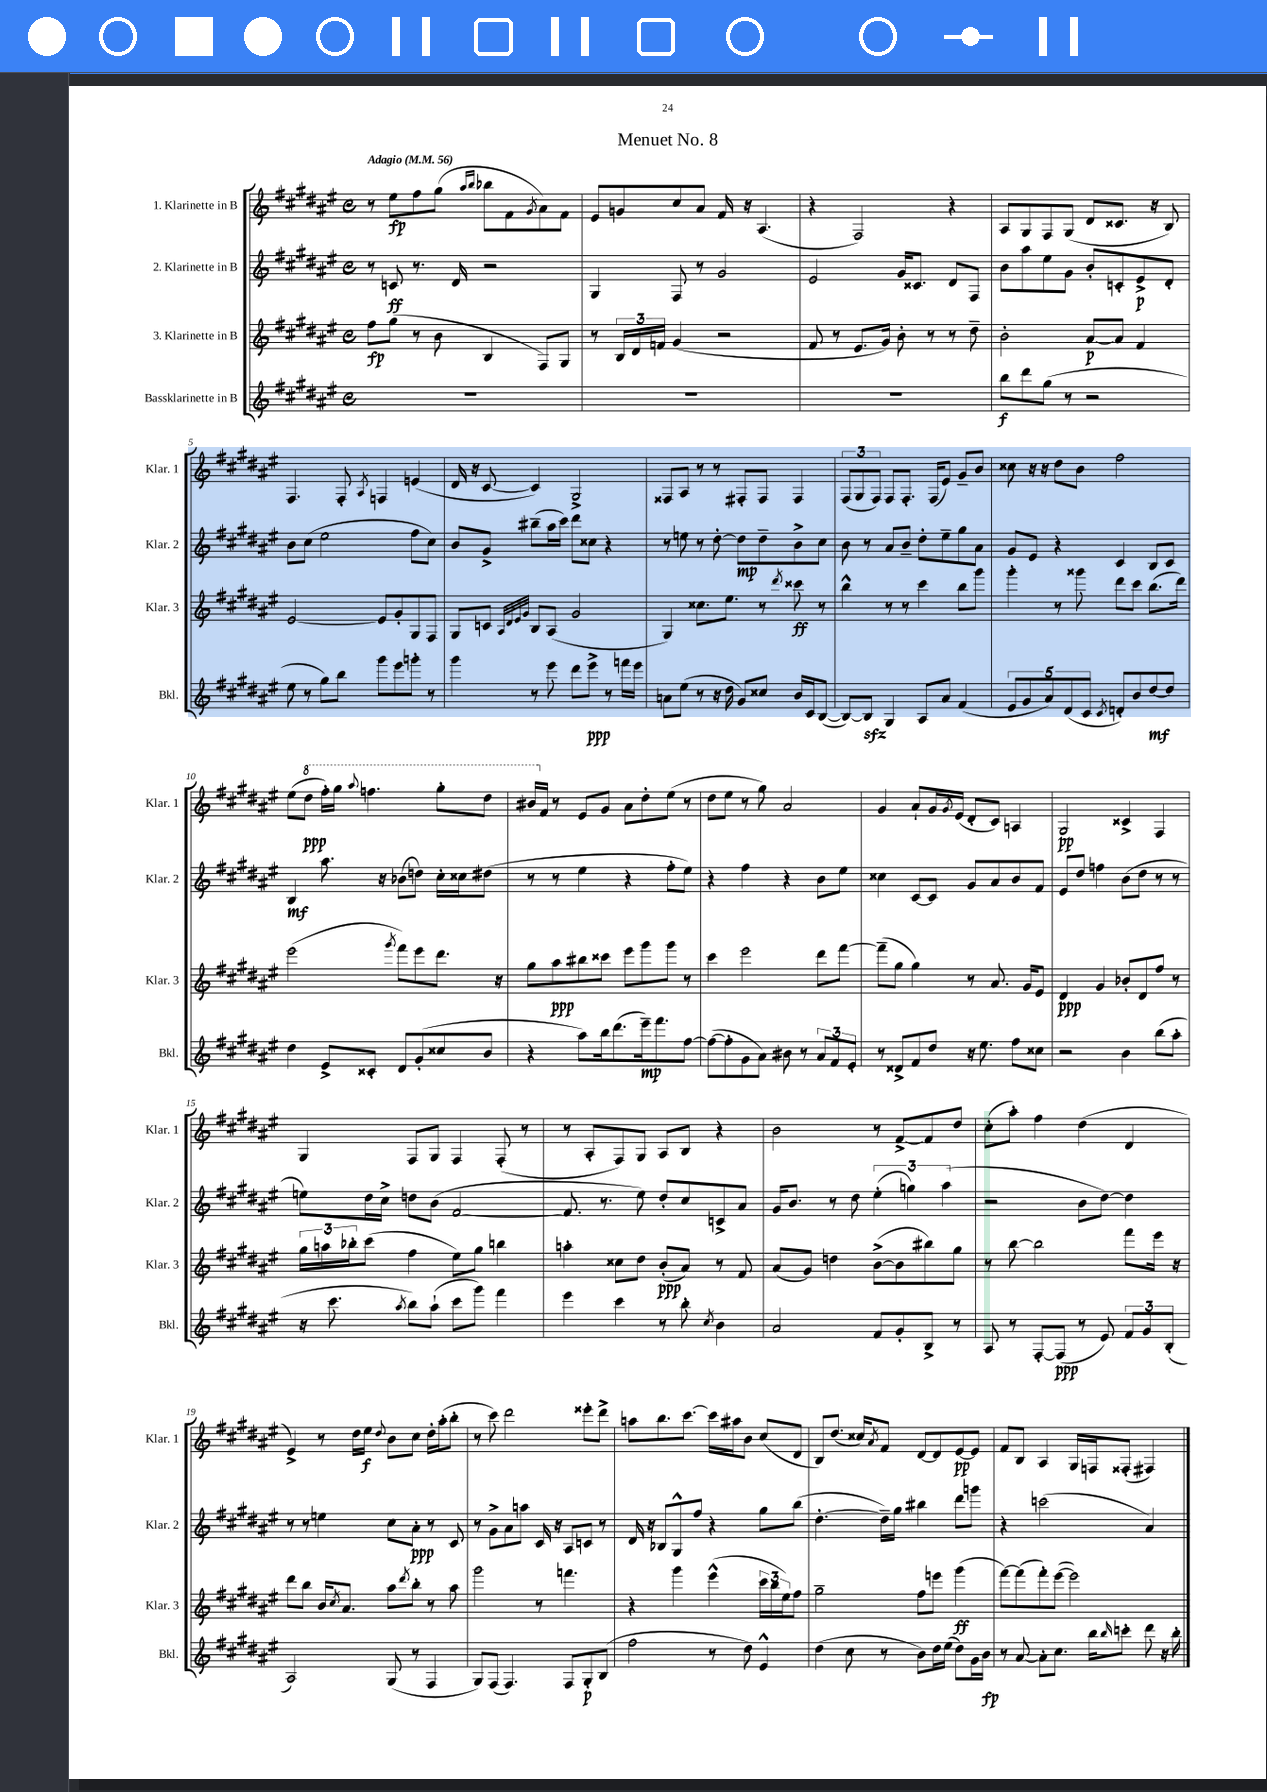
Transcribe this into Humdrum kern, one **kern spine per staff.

**kern	**dynam	**kern	**dynam	**kern	**dynam	**kern	**dynam
*part4	*part4	*part3	*part3	*part2	*part2	*part1	*part1
*staff4	*staff4	*staff3	*staff3	*staff2	*staff2	*staff1	*staff1
*I"Bassklarinette in B	*	*I"3. Klarinette in B	*	*I"2. Klarinette in B	*	*I"1. Klarinette in B	*
*I'Bkl.	*	*I'Klar. 3	*	*I'Klar. 2	*	*I'Klar. 1	*
*clefG2	*	*clefG2	*	*clefG2	*	*clefG2	*
*k[f#c#g#d#a#e#]	*	*k[f#c#g#d#a#e#]	*	*k[f#c#g#d#a#e#]	*	*k[f#c#g#d#a#e#]	*
*M4/4	*	*M4/4	*	*M4/4	*	*M4/4	*
*met(c)	*	*met(c)	*	*met(c)	*	*met(c)	*
*MM56	*	*MM56	*	*MM56	*	*MM56	*
=1	=1	=1	=1	=1	=1	=1	=1
!	!	!	!	!	!	!LO:TX:a:B:t=Adagio	!
1r	.	8ff#\L	fp	8r	.	8r	.
.	.	(8gg#\J	.	8cn/	ff	8ee#\L	fp
.	.	8r	.	8.r	.	8ff#\	.
.	.	8b\	.	.	.	(8gg#\J	.
.	.	.	.	16d#/	.	.	.
.	.	.	.	.	.	16qqaa#/LL	.
.	.	.	.	.	.	16qqbb/JJ	.
.	.	4B/	.	2r	.	8bb-X\L	.
.	.	.	.	.	.	8f#\	.
.	.	.	.	.	.	8qg#/	.
.	.	8F#/L)	.	.	.	8a#\)	.
.	.	8G#/J	.	.	.	8f#\J	.
=2	=2	=2	=2	=2	=2	=2	=2
1r	.	8r	.	4G#/	.	8e#/L	.
.	.	24B/LL	.	.	.	8gn/	.
.	.	24d#/	.	.	.	.	.
.	.	24fn/JJ	.	.	.	.	.
.	.	(4g#/	.	8F#/	.	8cc#/	.
.	.	.	.	8r	.	8a#/J	.
.	.	2r	.	2g#/	.	16f#/	.
.	.	.	.	.	.	16r	.
.	.	.	.	.	.	(4.A#/	.
=3	=3	=3	=3	=3	=3	=3	=3
1r	.	8f#/	.	2e#/	.	4r	.
.	.	8r	.	.	.	.	.
.	.	8.e#/L	.	.	.	2F#/)	.
.	.	16g#/Jk)	.	.	.	.	.
.	.	8b'\	.	16g#/KL	.	.	.
.	.	.	.	8.c##X/J	.	.	.
.	.	8r	.	.	.	.	.
.	.	8r	.	8d#/L	.	4r	.
.	.	8dd#~\	.	8F#/J	.	.	.
=4	=4	=4	=4	=4	=4	=4	=4
8bb\L	f	2b'\	.	8b\L	.	8A#/L	.
8ddd#\	.	.	.	8aa#\	.	8G#/	.
(8gg#\J	.	.	.	8ee#\	.	8F#/	.
8r	.	.	.	8g#\J	.	(8G#/J	.
2r	.	[8a#/L	p	8b'/L	.	8d#/L	.
.	.	8a#/J]	.	8cn'/	.	8.c##X/J	.
.	.	4f#/	.	8e#^/	p	.	.
.	.	.	.	.	.	16r	.
.	.	.	.	8d#'/J	.	8B/)	.
!!LO:LB:g=z
=5	=5	=5	=5	=5	=5	=5	=5
8ee#\	.	[2e#/	.	8b\L	.	4.F#/	.
8r	.	.	.	(8cc#\J	.	.	.
8gg#\L)	.	.	.	2ee#\	.	.	.
8bb\J	.	.	.	.	.	8F#'/	.
.	.	.	.	.	.	8qA#/	.
8ggg#\L	.	8e#/L]	.	.	.	4Fn/	.
8eee#\	.	8g#'/	.	.	.	.	.
8gggn'\J	.	8G#/	.	8ff#\L	.	(4en/	.
8r	.	8F#/J	.	8cc#\J)	.	.	.
=6	=6	=6	=6	=6	=6	=6	=6
4ggg#\	.	8G#/L	.	8b/L	.	16d#/	.
.	.	.	.	.	.	16r	.
.	.	8cn/J	.	8g#^/J	.	[8c#/	.
.	.	32qqA#/LLL	.	.	.	.	.
.	.	32qqd#/	.	.	.	.	.
.	.	32qqe#/	.	.	.	.	.
.	.	32qqg#/JJJ	.	.	.	.	.
8r	.	8B/L	.	(8bb#X~\L	.	4c#/])	.
8eee#\	.	(8A#/J	.	16aa#\L	.	.	.
.	.	.	.	16ccc#\JJ)	.	.	.
8ddd#\L	.	2g#/	.	8ddd#\L	.	2G#^/	.
8eee#^\J	ppp	.	.	8cc##X\J	.	.	.
8r	.	.	.	4r	.	.	.
16fffn\LL	.	.	.	.	.	.	.
16eee#\JJ	.	.	.	.	.	.	.
=7	=7	=7	=7	=7	=7	=7	=7
8an\L	.	4G#/)	.	8r	.	8F##X/L	.
(8ee#\J	.	.	.	8een\	.	8A#/J	.
8r	.	8.cc##X\L	.	8r	.	8r	.
16r	.	.	.	[8dd#'\	.	8r	.
16dd#\	.	8.ee#\J	.	.	.	.	.
8g#/L)	.	.	.	8dd#\L]	mp	8F#X'/L	.
8cc##X/J	.	8r	.	8dd#~\	.	8F#/J	.
.	.	8qddd#/	.	.	.	.	.
16b/LL	.	8ccc##X\	ff	8b^\	.	4F#/	.
16c#/J	.	.	.	.	.	.	.
([8B/J	.	8r	.	8cc#\J	.	.	.
=8	=8	=8	=8	=8	=8	=8	=8
8B/L_)	.	4bb^^\	.	8b\	.	(12F#/L	.
.	.	.	.	.	.	12G#/	.
8Bzz/J]	.	.	.	8r	.	.	.
.	.	.	.	.	.	12F#/J)	.
4G#/	.	8r	.	8a#/L	.	8F#/L	.
.	.	8r	.	8b~/J	.	8.F#'/J	.
8A#/L	.	4ccc#\	.	8dd#'\L	.	.	.
.	.	.	.	.	.	(16F#/KL	.
8a#/J	.	.	.	8ee#~\	.	8e#/J)	.
(4f#/	.	8bb\L	.	8gg#\	.	8g#~/L	.
.	.	8ggg#\J	.	8a#\J	.	8b/J	.
=9	=9	=9	=9	=9	=9	=9	=9
10e#/L	.	4ggg#'\	.	8g#/L	.	8cc##X\	.
10g#/	.	.	.	.	.	.	.
.	.	.	.	8e#/J	.	16r	.
.	.	.	.	.	.	16r	.
10a#/)	.	.	.	.	.	.	.
.	.	8r	.	4r	.	8dd#\L	.
(10d#/	.	.	.	.	.	.	.
.	.	8ggg##X\	.	.	.	8b\J	.
10c#/J	.	.	.	.	.	.	.
8qc#/	.	.	.	.	.	.	.
8dn'/L)	.	8ddd#\L	.	4c#/	.	2ff#\	.
8b/	.	8ccc#\J	.	.	.	.	.
[8dd#/	mf	(8.bb\L	.	8B/L	.	.	.
8dd#/J]	.	.	.	8c#/J	.	.	.
.	.	16ddd#\Jk)	.	.	.	.	.
!!LO:LB:g=z
=10	=10	=10	=10	=10	=10	=10	=10
4dd#\	.	(2eee#\	.	4B/	mf	(8ee#\L	.
*	*	*	*	*	*	*8va	*
.	.	.	.	.	.	8ddd#\J	ppp
8e#^/L	.	.	.	8.aa#\	.	16fff#'\LL)	.
.	.	.	.	.	.	16ggg#\JJ	.
.	.	.	.	.	.	8qqaaa#/	.
8c##X'/J	.	.	.	.	.	4.fffn\	.
.	.	.	.	16r	.	.	.
.	.	8qggg#/	.	.	.	.	.
8d#/L	.	8fff#\L)	.	(8b-X\L	.	.	.
(8g#'/	.	8eee#\	.	8ddn\J)	.	.	.
8cc##X/	.	8.ddd#\J	.	16cc#'\LL	.	8ggg#'\L	.
.	.	.	.	16cc##X\J	.	.	.
8b/J	.	.	.	(8dd#X\J	.	8ddd#\J	.
.	.	16r	.	.	.	.	.
=11	=11	=11	=11	=11	=11	=11	=11
4r	.	8gg#\L	.	8r	.	16bb#X/LL	.
*	*	*	*	*	*	*X8va	*
.	.	.	.	.	.	16f#/JJ	.
.	.	8aa#\	ppp	8r	.	8r	.
8aa#\L)	.	8bb#X\	.	4ee#\	.	8e#/L	.
16bb\k	.	8ccc##X\J	.	.	.	8g#/J	.
(8.ddd#\	.	.	.	.	.	.	.
.	.	8eee#\L	.	4r	.	8a#\L	.
16eee#~\k)	mp	8ggg#\	.	.	.	8dd#'\	.
8.fff#\	.	.	.	.	.	.	.
.	.	8ggg#\J	.	8ff#'\L	.	(8ee#\J	.
[8ff#\J	.	8r	.	8ee#\J)	.	8r	.
=12	=12	=12	=12	=12	=12	=12	=12
(8ff#\L_	.	4ccc#\	.	4r	.	8dd#\L	.
8ff#'\]	.	.	.	.	.	8ee#\J	.
8g#\	.	2eee#\	.	4ff#\	.	8r	.
8a#\J)	.	.	.	.	.	8gg#\)	.
8b#X\	.	.	.	4r	.	2a#/	.
8r	.	.	.	.	.	.	.
12a#/L	.	8ddd#\L	.	8b\L	.	.	.
12f#/	.	.	.	.	.	.	.
.	.	[8fff#\J	.	8ee#\J	.	.	.
12e#'/J	.	.	.	.	.	.	.
=13	=13	=13	=13	=13	=13	=13	=13
8r	.	(8fff#~\L]	.	4cc##X\	.	4g#/	.
8d##X^/L	.	8gg#\J	.	.	.	.	.
8f#/	.	4gg#\)	.	[8c#/L	.	8a#`/L	.
8dd#/J	.	.	.	8c#/J]	.	16g#/L	.
.	.	.	.	.	.	8qg#/	.
.	.	.	.	.	.	(16e#/JJ	.
16r	.	8r	.	8g#/L	.	8d#'/L	.
8.ee#\	.	.	.	.	.	.	.
.	.	8.a#/	.	8a#/	.	8c#/J)	.
8ff#\L	.	.	.	8b/	.	4An/	.
.	.	16g#/KL	.	.	.	.	.
8cc##X\J	.	8e#/J	.	8f#/J	.	.	.
=14	=14	=14	=14	=14	=14	=14	=14
2r	.	4d#/	ppp	8e#/L	.	2G#/	pp
.	.	.	.	8dd#/J	.	.	.
.	.	4g#/	.	4ffn\	.	.	.
4b\	.	8b-X'/L	.	(8b\L	.	4c##X^/	.
.	.	8d#/	.	8dd#\J	.	.	.
(8bb\L	.	8ff#/J	.	8r	.	4F#/	.
8aa#'\J	.	8r	.	8r	.	.	.
!!LO:LB:g=z
=15	=15	=15	=15	=15	=15	=15	=15
16r	.	24gg#\LL	.	8een\L)	.	4G#/	.
.	.	24aan\	.	.	.	.	.
8.ccc#\	.	.	.	.	.	.	.
.	.	24bb-X'\J	.	.	.	.	.
.	.	(8ccc#\J	.	16dd#\L	.	.	.
.	.	.	.	16cc#^\JJ	.	.	.
8qaa#/	.	.	.	.	.	.	.
8bb\L)	.	4ff#\	.	8ddn\L	.	8F#/L	.
(8aa#`\J	.	.	.	(8b\J	.	8G#/J	.
8ccc#\L	.	8ee#\L)	.	[2f#/	.	4F#/	.
8ggg#\J)	.	8gg#\J	.	.	.	.	.
4fff#\	.	4bbn\	.	.	.	(8F#'/	.
.	.	.	.	.	.	8r	.
=16	=16	=16	=16	=16	=16	=16	=16
4eee#\	.	4aan'\	.	8.f#/]	.	8r	.
.	.	.	.	.	.	8A#'/L	.
.	.	.	.	8.r	.	.	.
4ccc#\	.	8cc##X\L	.	.	.	8F#/)	.
.	.	8dd#\J	.	8ee#\)	.	8G#/J	.
8r	.	(8b'/L	ppp	8dd#'/L	.	8A#/L	.
8bb'\	.	8a#/J)	.	8cc#/	.	8B/J	.
8qcc#/	.	.	.	.	.	.	.
4b\	.	8r	.	8cn^/	.	4r	.
.	.	8f#/	.	8a#/J	.	.	.
=17	=17	=17	=17	=17	=17	=17	=17
2a#/	.	(8a#/L	.	16g#/KL	.	2b\	.
.	.	.	.	8.b/J	.	.	.
.	.	8g#/J)	.	.	.	.	.
.	.	4ddn\	.	8r	.	.	.
.	.	.	.	8dd#\	.	.	.
8f#/L	.	([8b^\L	.	(6ee#'\	.	8r	.
8g#'/	.	8b\]	.	.	.	[8f#^/L	.
.	.	.	.	6ggn\)	.	.	.
8B^/J	.	8bb#X\)	.	.	.	8f#/]	.
.	.	.	.	(6aa#\	.	.	.
8r	.	8gg#\J	.	.	.	8dd#/J	.
=18	=18	=18	=18	=18	=18	=18	=18
8A#/	.	8r	.	2r	.	(8cc#'\L	.
8r	.	[8bb\	.	.	.	8aa#'\J)	.
[8F#'/L	.	2bb\]	.	.	.	4ff#\	.
(8F#/J]	ppp	.	.	.	.	.	.
8r	.	.	.	8b\L	.	(4dd#\	.
8e#/)	.	.	.	[8dd#\J)	.	.	.
12f#/L	.	8fff#\L	.	4dd#\]	.	4d#/	.
12g#/	.	.	.	.	.	.	.
.	.	16eee#\Jk	.	.	.	.	.
(12B'/J	.	.	.	.	.	.	.
.	.	16r	.	.	.	.	.
!!LO:LB:g=z
=19	=19	=19	=19	=19	=19	=19	=19
2A#/)	.	8ddd#\L	.	8r	.	4e#^/)	.
.	.	8bb\J	.	8r	.	.	.
.	.	16b/KL	.	4een\	.	8r	.
.	.	8qcc#/	.	.	.	.	.
.	.	8.a#/J	.	.	.	.	.
.	.	.	.	.	.	16dd#\LL	.
.	.	.	.	.	.	16ee#\JJ	f
.	.	.	.	.	.	8qqdd#/	.
(8G#/	.	8aa#\L	.	8cc#\L	.	8b\L	.
.	.	8qddd#/	.	.	.	.	.
8r	.	8bb'\J	.	8a#'\J	ppp	8cc#\J	.
4F#/	.	8r	.	8r	.	16dd#'\LL	.
.	.	.	.	.	.	(16aa#'\J	.
.	.	8aa#\	.	8c#/	.	8bb'\J	.
=20	=20	=20	=20	=20	=20	=20	=20
8G#/L)	.	2ggg#\	.	8r	.	8r	.
(8F#/J	.	.	.	8g#^\L	.	8ccc#\)	.
4.F#/)	.	.	.	8a#\	.	2ddd#\	.
.	.	.	.	8aan\J	.	.	.
.	.	8r	.	16c#/	.	.	.
.	.	.	.	16r	.	.	.
8F#/L	.	4.fffn\	.	8A#/L	.	.	.
8G#'/	p	.	.	8cn/J	.	8eee##X'\L	.
(8B/J	.	.	.	8r	.	8ddd#^\J	.
=21	=21	=21	=21	=21	=21	=21	=21
2ff#\	.	4r	.	16d#/	.	8aan\L	.
.	.	.	.	16r	.	.	.
.	.	.	.	8B-X/L	.	8.bb\	.
.	.	4ggg#\	.	8G#^^/	.	.	.
.	.	.	.	.	.	[8.ccc#\J	.
.	.	.	.	8ff#/J	.	.	.
8r	.	(4eee#^^\	.	4r	.	16ccc#\LL]	.
.	.	.	.	.	.	16aa#X\J	.
8dd#\)	.	.	.	.	.	8b\J	.
4e#^^/	.	24ccc#\LL	.	8gg#\L	.	(8cc#/L	.
.	.	24bb\	.	.	.	.	.
.	.	24ee#\J)	.	.	.	.	.
.	.	8ff#\J	.	(8bb\J	.	8d#/J	.
=22	=22	=22	=22	=22	=22	=22	=22
(4dd#\	.	2gg#~\	.	[4.dd#'\	.	8B/L)	.
.	.	.	.	.	.	(8.dd#/J	.
8cc#\	.	.	.	.	.	.	.
.	.	.	.	.	.	16cc##X/KL)	.
.	.	.	.	.	.	8qa#/	.
8r	.	.	.	16dd#~\LL])	.	8f#/J	.
.	.	.	.	16gg#\JJ	.	.	.
8b\L)	.	8ff#\L	.	4bb#X\	.	[8d#/L	.
16dd#\L	.	8eeen\J	.	.	.	8d#/]	.
(16ee#\JJ	.	.	.	.	.	.	.
8dd#\L)	.	(4ggg#\	ff	8ddd#\L	.	[8e#/	pp
16g#\L	.	.	.	8gggn\J	.	8e#/J]	.
16b\JJ	fp	.	.	.	.	.	.
=23	=23	=23	=23	=23	=23	=23	=23
8r	.	[8fff#\L)	.	4r	.	8f#/L	.
[8a#/	.	(8fff#\]	.	.	.	8B/J	.
8a#'\L]	.	8fff#'\)	.	(2cccn\	.	4A#/	.
8.cc#\J	.	([8eee#\J	.	.	.	.	.
.	.	2eee#\])	.	.	.	16G#/LL	.
16bb\KL	.	.	.	.	.	16Fn/J	.
16qqbb/	.	.	.	.	.	.	.
8cccn'\J	.	.	.	.	.	(8F##X'/J	.
8ddd#\	.	.	.	4a#/)	.	4F#X/)	.
16r	.	.	.	.	.	.	.
16bb'\	.	.	.	.	.	.	.
==	==	==	==	==	==	==	==
*-	*-	*-	*-	*-	*-	*-	*-
